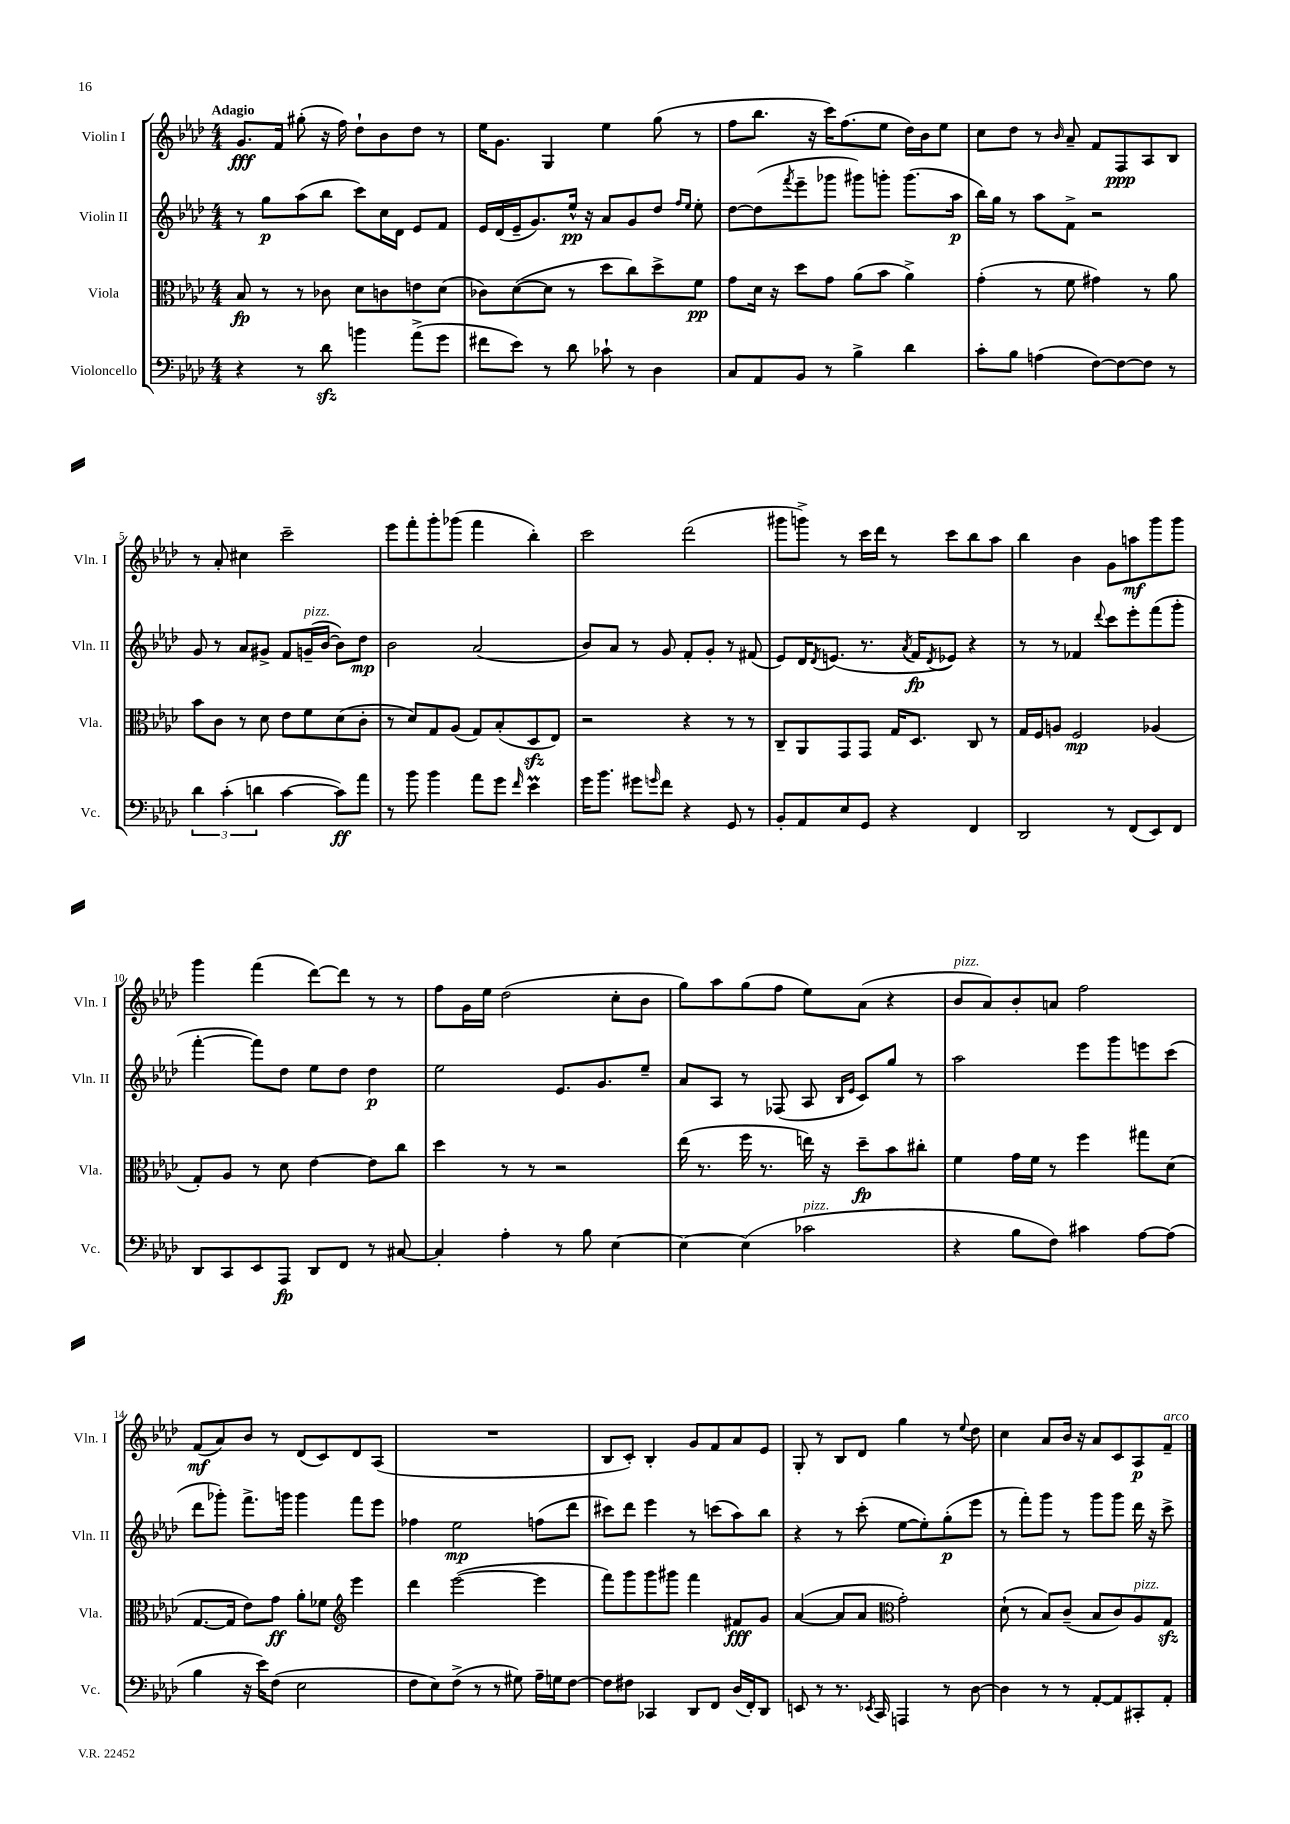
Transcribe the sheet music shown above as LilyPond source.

<<
\new StaffGroup <<
\new Staff = "s0" \with { instrumentName = "Violin I" shortInstrumentName = "Vln. I" } {
    \clef treble \key aes \major \numericTimeSignature \time 4/4 \tempo "Adagio"
    g'8.\fff f'16 gis''8-.( r16 f''16) des''8-! bes'8 des''8 r8 |
    ees''16 g'8. g4 ees''4 g''8( r8 |
    f''8 bes''8. r16 c'''16) f''8.( ees''8 des''16) bes'16 ees''8 |
    c''8 des''8 r8 \grace { bes'16 } aes'8-- f'8 f8\ppp aes8 bes8 |
    r8 aes'8-. cis''4 c'''2-- |
    ees'''8 f'''8-. g'''8-. ges'''8( f'''4 bes''4-.) |
    c'''2 des'''2( |
    gis'''8 g'''8->) r8 c'''16 des'''16 r8 c'''8 bes''8 aes''8 |
    bes''4 bes'4 g'8 a''8\mf g'''8 g'''8 |
    g'''4 f'''4( des'''8~) des'''8 r8 r8 |
    f''8 g'16 ees''16 des''2( c''8-. bes'8 |
    g''8) aes''8 g''8( f''8 ees''8) aes'8( r4 |
    bes'8^\markup { \italic "pizz." } aes'8) bes'8-. a'8 f''2 |
    f'8\mf( aes'8) bes'8 r8 des'8( c'8) des'8 aes8( |
    R1 |
    bes8 c'8-.) bes4-. g'8 f'8 aes'8 ees'8 |
    g8-. r8 bes8 des'8 g''4 r8 \appoggiatura { ees''8 } des''8 |
    c''4 aes'8 bes'16 r16 aes'8 c'8 aes8\p f'8--^\markup { \italic "arco" } \bar "|." |
}
\new Staff = "s1" \with { instrumentName = "Violin II" shortInstrumentName = "Vln. II" } {
    \clef treble \key aes \major \numericTimeSignature \time 4/4
    r8 g''8\p aes''8( bes''8 c'''8) c''16 des'16 ees'8 f'8 |
    ees'16 des'16( ees'16-- g'8.) ees''16-^\pp r16 aes'8 g'8 des''8 \grace { f''16 ees''16 } ees''8-. |
    des''8~ des''8( \acciaccatura { f'''8 } ees'''8-- ges'''8 gis'''8) g'''8-. g'''8.( aes''16\p |
    bes''16) g''16 r8 aes''8 f'8-> r2 |
    g'8 r8 aes'8 gis'8-> f'8 g'16--^\markup { \italic "pizz." }( bes'16~ bes'8) des''8\mp |
    bes'2 aes'2( |
    bes'8) aes'8 r8 g'8 f'8-. g'8-. r8 fis'8( |
    ees'8) des'16 \acciaccatura { des'8 } e'8.( r8. \acciaccatura { aes'8 } f'16\fp \acciaccatura { des'8 } ees'8) r4 |
    r8 r8 fes'4 \appoggiatura { des'''8 } c'''8 ees'''8-. f'''8( g'''8-. |
    f'''4~-. f'''8) des''8 ees''8 des''8 des''4\p |
    ees''2 ees'8. g'8. ees''8-- |
    aes'8 aes8 r8 fes8( aes8 \grace { bes16 ees'16 } c'8) g''8 r8 |
    aes''2 ees'''8 g'''8 e'''8 c'''8( |
    des'''8 ges'''8-.) f'''8.-> g'''16 g'''4 f'''8 ees'''8 |
    fes''4 ees''2\mp f''8( des'''8 |
    cis'''8) des'''8 ees'''4 r8 c'''8( aes''8) bes''8 |
    r4 r8 c'''8-.( ees''8~ ees''8-.) g''8-.\p( ees'''8 |
    r8 f'''8-.) g'''8 r8 g'''8 g'''8 des'''16 r16 c'''8-> \bar "|." |
}
\new Staff = "s2" \with { instrumentName = "Viola" shortInstrumentName = "Vla." } {
    \clef alto \key aes \major \numericTimeSignature \time 4/4
    bes8\fp r8 r8 ces'8 des'8 c'8 e'8 des'8( |
    ces'8) des'8~( des'8 r8 des''8 c''8) des''8-> f'8\pp |
    g'8 des'16 r16 des''8 g'8 aes'8( bes'8 aes'4->) |
    g'4-.( r8 f'8 gis'4) r8 aes'8 |
    bes'8 c'8 r8 des'8 ees'8 f'8 des'8( c'8-. |
    r8 des'8) g8 aes8( g8) bes8-.( des8\sfz ees8) |
    r2 r4 r8 r8 |
    c8-- aes,8 g,8 g,8 g16 des8. c8 r8 |
    g16 f16 a8 f2\mp aes4( |
    g8-.) aes8 r8 des'8 ees'4~ ees'8 c''8 |
    des''4 r8 r8 r2 |
    ees''16( r8. f''16 r8. e''16) r16 des''8--\fp bes'8 cis''8-. |
    f'4 g'16 f'16 r8 f''4 gis''8 des'8( |
    g8.~ g16 ees'8) g'8\ff aes'8-. fes'8 \clef treble ees'''4 |
    des'''4 ees'''2~( ees'''4 |
    f'''8) g'''8 g'''8 gis'''8 f'''4 fis'8\fff g'8 |
    aes'4~( aes'8 aes'8 \clef alto g'2-.) |
    des'8-!( r8 bes8) c'8--( bes8 c'8) aes8^\markup { \italic "pizz." } g8\sfz \bar "|." |
}
\new Staff = "s3" \with { instrumentName = "Violoncello" shortInstrumentName = "Vc." } {
    \clef bass \key aes \major \numericTimeSignature \time 4/4
    r4 r8 des'8\sfz b'4 aes'8->( g'8 |
    fis'8 ees'8) r8 des'8 ces'8-! r8 des4 |
    c8 aes,8 bes,8 r8 bes4-> des'4 |
    c'8-. bes8 a4( f8~) f8~ f8 r8 |
    \tuplet 3/2 { des'4 c'4-.( d'4 } c'4~ c'8\ff) aes'8 |
    r8 bes'8 bes'4 aes'8 g'8 \grace { f'16 } ees'4\prall |
    g'16 bes'8. gis'8 \grace { g'16 } f'8 r4 g,8 r8 |
    bes,8-. aes,8 ees8 g,8 r4 f,4 |
    des,2 r8 f,8( ees,8) f,8 |
    des,8 c,8 ees,8 aes,,8\fp des,8 f,8 r8 cis8~ |
    cis4-. aes4-. r8 bes8 ees4~ |
    ees4~ ees4( ces'2^\markup { \italic "pizz." } |
    r4 bes8 f8) cis'4 aes8~ aes8( |
    bes4 r16 ees'16) f8( ees2 |
    f8 ees8) f8->( r8 r8 gis8) aes16-- g16 f8~ |
    f8 fis8 ces,4 des,8 f,8 des16( f,16-.) des,8 |
    e,8 r8 r8. \acciaccatura { ees,8 } c,16 a,,4 r8 des8~ |
    des4 r8 r8 aes,8~-. aes,8 cis,8-. aes,8-. \bar "|." |
}
>>
>>
